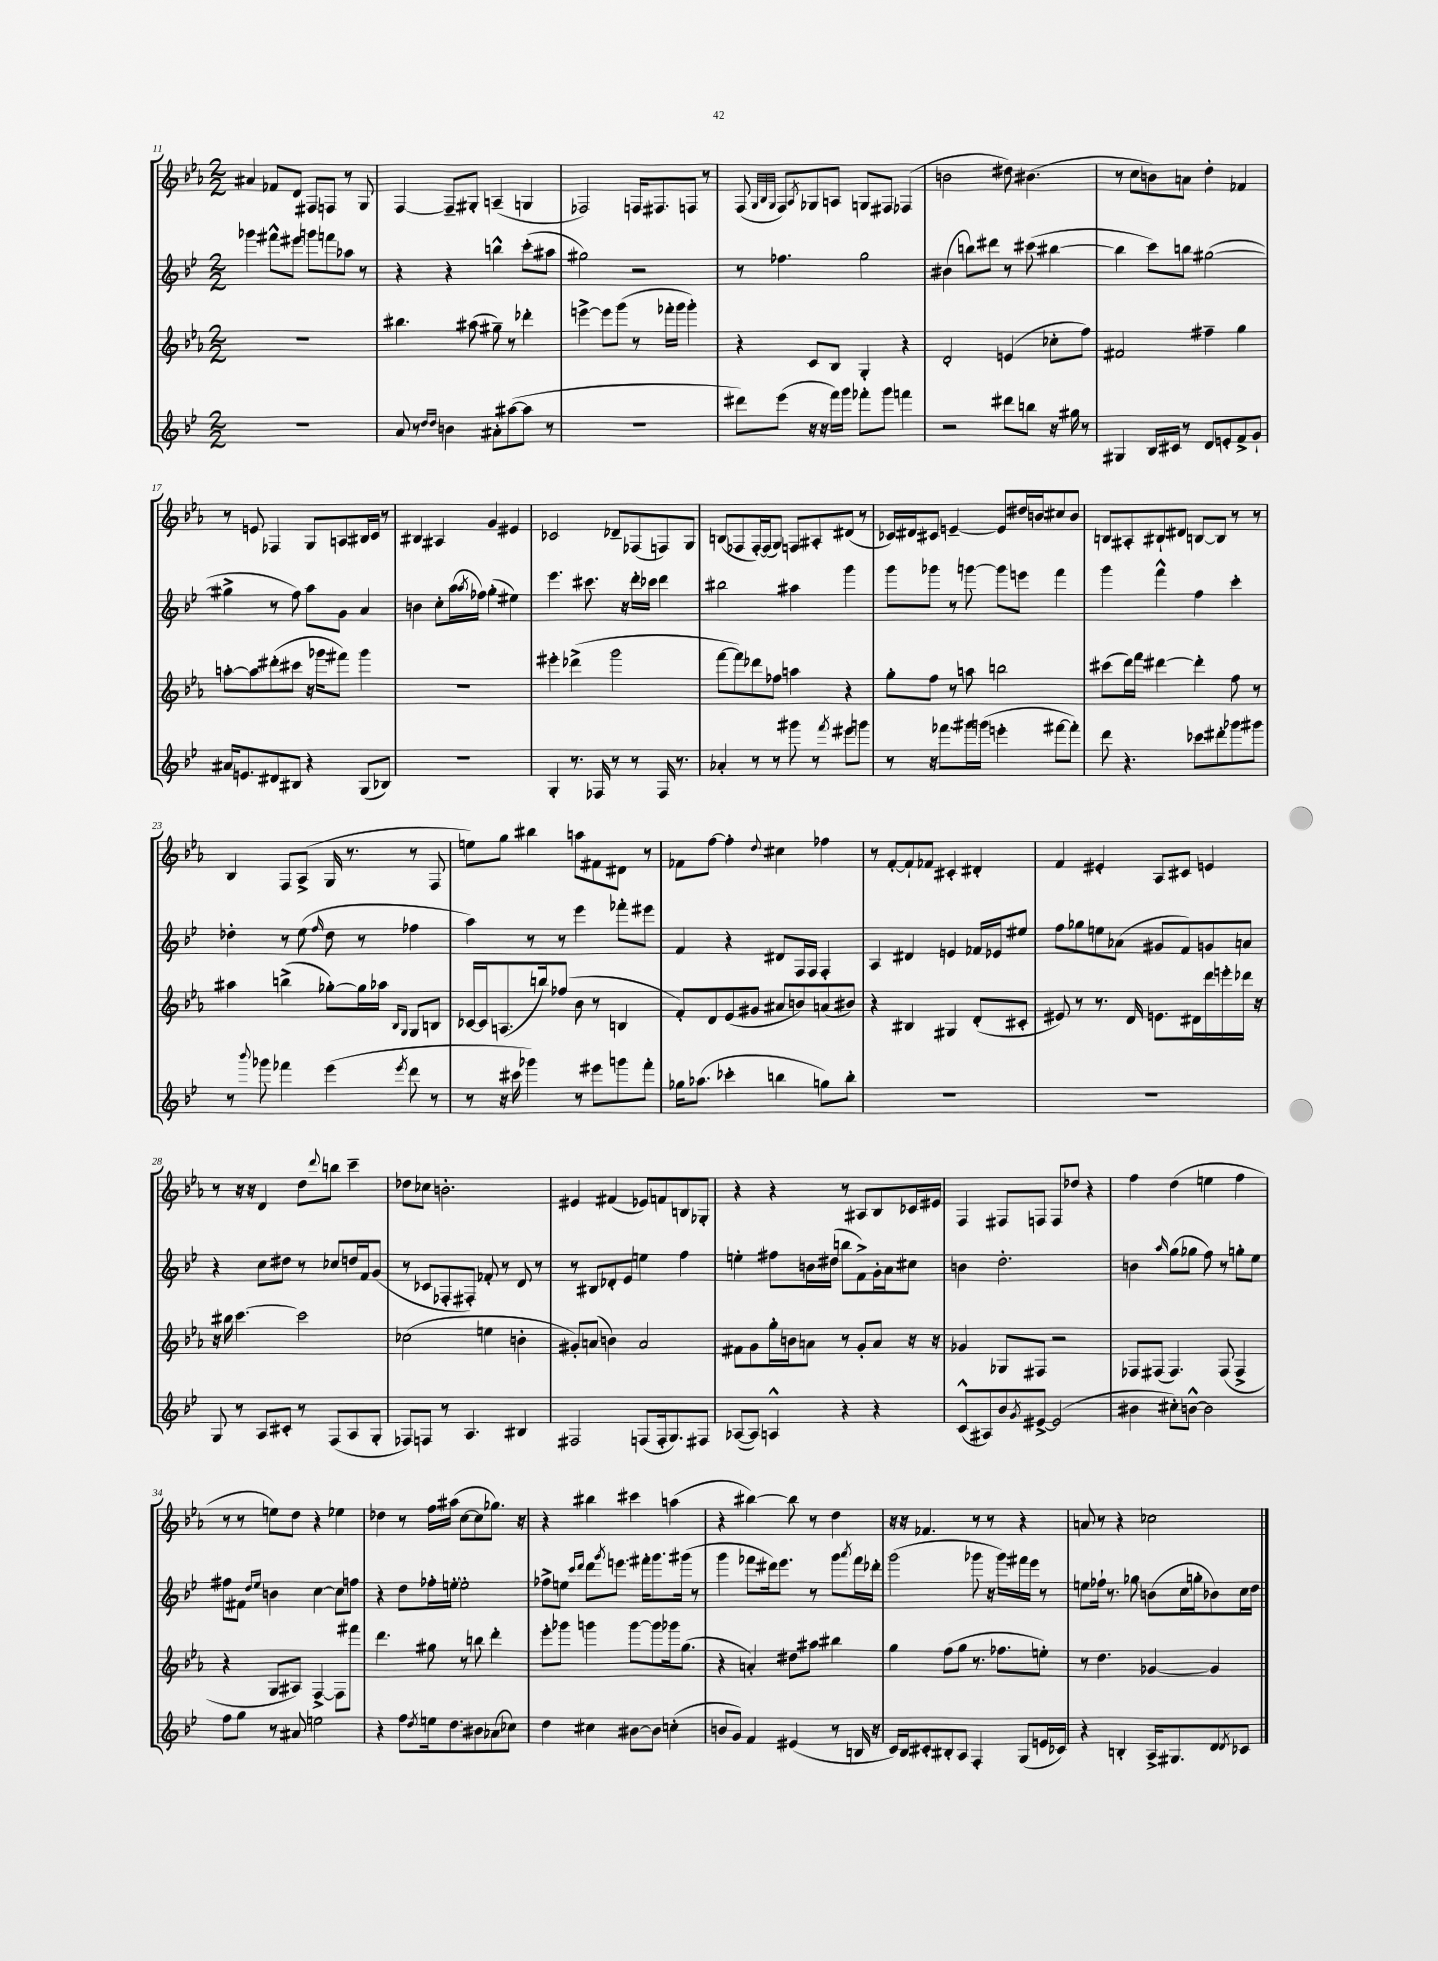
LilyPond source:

<<
\new StaffGroup <<
\new Staff = "s0" {
    \clef treble \key ees \major \numericTimeSignature \time 2/2
    ais'4 fes'8 d'8 fis8 f8 r8 g8 |
    f4~ f8-- gis8-. a4--( g4 |
    fes2) f16 fis8. f8 r8 |
    f8( \grace { g32 bes32 g32 } f8) \acciaccatura { aes8 } ges8 a8 g8 fis8 fes4( |
    b'2 dis''8) bis'4.( |
    r8 c''8 b'8) a'8 d''4-. fes'4 |
    r8 e'8 fes4 g8 a8 bis16 c'16 r8 |
    bis4 ais4 g'4 eis'4 |
    ces'2 des'8-- fes8( f8) g8 |
    b8( fes8 fes16~-.) fes16( g8) f8 ais8-. dis'8( r8 |
    ces'16) dis'16 cis'8 e'4~-- e'8 dis''16 b'16 cis''8 b'8 |
    b8 ais8-. bis8-! dis'8 b8~ b8 r8 r8 |
    bes4 f8 aes8->( g16 r8. r8 f8 |
    e''8) g''8 bis''4 a''8 fis'8 dis'8 r8 |
    fes'8 f''8~ f''4-. \appoggiatura { d''8 } cis''4 fes''4 |
    r8 f'8~-. f'8-! fes'8 cis'4-. dis'4-. |
    f'4 eis'4-. aes8 cis'8 e'4 |
    r8 r16 r16 d'4 d''8 \appoggiatura { d'''8 } b''8 c'''4-- |
    des''8 ces''8 b'2.-. |
    eis'4 fis'4( ees'8) f'8 b8 ges8-. |
    r4 r4 r8 ais8 bes8 ces'16 eis'16 |
    f4 fis8 f8 f8 des''8 r4 |
    f''4 d''4( e''4 f''4 |
    r8 r8 e''8) d''8 r4 ees''4 |
    des''4 r8 f''16 ais''16( c''8~ c''8 ges''8.) r16 |
    r4 bis''4 cis'''4 a''4( |
    r4 bis''4~) bis''8 r8 d''4 |
    r16 r16 fes'4. r8 r8 r4 |
    a'8 r8 r4 ces''2 \bar "|." |
}
\new Staff = "s1" {
    \clef treble \key bes \major \numericTimeSignature \time 2/2
    ges'''4 fis'''8-^ eis'''8 g'''8 f'''8 aes''8 r8 |
    r4 r4 b''4-^ c'''8-.( ais''8 |
    gis''2) r2 |
    r8 fes''4. g''2 |
    bis'4( b''8) dis'''8 r8 cis'''8( bis''4~ |
    bis''4 c'''8) b''8 gis''2~( |
    gis''4-> r8 f''8) a''8 g'8 a'4 |
    b'4 c''8-. a''16( \acciaccatura { a''8 } fes''16) g''4-.( eis''4) |
    ees'''4. cis'''8. r16 d'''16-. ces'''16 d'''4 |
    bis''2 ais''4 g'''4 |
    g'''8 ges'''8 r8 g'''8~ g'''8 e'''8 f'''4 |
    g'''4 f'''4-^ f''4 c'''4-. |
    des''4-. r8 ees''8( \grace { f''16 } des''8 r8 fes''4 |
    a''4) r8 r8 ees'''4 fes'''8-. eis'''8 |
    f'4 r4 dis'8 f16 f16 f4-. |
    a4 dis'4 e'4 fes'16 ees'16 eis''8 |
    f''8 ges''8 e''8 aes'8( gis'8 f'8) g'8 a'8 |
    r4 c''8 dis''8 r8 ces''8 d''16 f'16 g'8( |
    r8 ces'8 fes8-. fis8-.) fes'8-. r8 d'8 r8 |
    r8 bis8 des'8-. ees'8 e''4 f''4 |
    e''4-. fis''8 b'16 dis''16( b''8 f'8->) g'16-. a'16 cis''8 |
    b'4 d''2.-. |
    b'4 \grace { a''16 } g''8( ges''8 f''8) r8 g''8-. ees''8 |
    fis''8 fis'8 \grace { d''16 ees''16 } b'4 c''4~ c''8 f''8 |
    r4 d''8 fes''16-. e''16~-. e''2-. |
    fes''8-> e''8 \grace { c'''16 d'''16 } d'''8 \acciaccatura { g'''8 } e'''8. fis'''16-. g'''8. gis'''16( r8 |
    g'''4 fes'''8 dis'''16) ees'''8. r8 g'''8 \acciaccatura { a'''8 } fes'''16 des'''16-. |
    g'''2( ges'''8 r16 ges'''16) fis'''16 ees'''16 r8 |
    e''8 fes''16-! r8. ges''8 b'8( c''16 g''16-. bes'8) c''16 d''16 \bar "|." |
}
\new Staff = "s2" {
    \clef treble \key ees \major \numericTimeSignature \time 2/2
    R1 |
    bis''4. ais''8( gis''8--) r8 des'''4-. |
    e'''4~-> e'''8 g'''8( r8 fes'''16-. g'''16 g'''4-.) |
    r4 c'8 bes8 g4-. r4 |
    d'2-. e'4( ces''8-. f''8) |
    fis'2 fis''4-- g''4 |
    a''8~-. a''8 dis'''8-.( cis'''8 r16 ges'''16 fis'''8) ges'''4 |
    R1 |
    eis'''4-. des'''4->( g'''2 |
    f'''8~ f'''8) des'''8 fes''8 a''4 r4 |
    g''8-. f''8 r8 a''8 b''2 |
    cis'''8( d'''16) f'''16 dis'''4~ dis'''4-. f''8 r8 |
    ais''4 b''4->( ges''8~-.) ges''16 aes''16 \grace { bes16 g16 } g8 b8 |
    ces'16~ ces'16 a8.( b''16) fes''8( bes'8 r8 b4 |
    f'8-.) d'8 ees'8( gis'8 ais'8 b'8) a'8( bis'8) |
    r4 bis4 gis4 d'8-.( cis'8-. |
    eis'8) r8 r8. d'16 e'8. dis'16 d'''16 e'''16-. des'''16 r16 |
    r16 bis''16 c'''4.~ c'''2 |
    ces''2( e''4 b'4-. |
    gis'8-.) a'8( b'4) a'2 |
    fis'8 g'8 g''16-. b'16 a'8 r8 g'8-. a'8 r16 r16 |
    ges'4 ges8 fis8 r2 |
    fes8 fis8( fis4.) fis8( fis4-> |
    r4 g8 ais8) f4~-> f8 fis'''8 |
    d'''4. gis''8 r8 b''8 d'''4-. |
    ees'''8-. ges'''8 g'''4 g'''8~ g'''8 ges'''16 g''8.( |
    r4 a'4-.) dis''8 ais''8 bis''4 |
    g''4 f''8( g''8 r8. fes''8. e''8-.) |
    r8 d''4. ges'4~ ges'4 \bar "|." |
}
\new Staff = "s3" {
    \clef treble \key bes \major \numericTimeSignature \time 2/2
    R1 |
    a'8 r8 \grace { d''16 d''16 } b'4 ais'8-. ais''8~( ais''8 r8 |
    R1 |
    dis'''8) ees'''8( r16 r16 f'''16) g'''16 fes'''8-. g'''8 f'''4 |
    r2 dis'''8 b''8 r16 gis''16 r8 |
    gis4 bes16 cis'16 r8 d'8 e'8-. f'8-> g'8-! |
    ais'16 e'8. dis'8 bis8 r4 g8( bes8) |
    R1 |
    g4-. r8. fes16 r8 r8 fes16 r8. |
    aes'4-. r8 r8 gis'''8 r8 \acciaccatura { f'''8 } eis'''8 g'''8 |
    r8 r16 fes'''8. gis'''16 g'''16( e'''4-. fis'''8~ fis'''8-.) |
    d'''8 r4. ces'''8 dis'''8-. ges'''8 gis'''8 |
    r8 \appoggiatura { bes'''8 } ges'''8 fes'''4 ees'''4( \acciaccatura { ees'''8 } d'''8 r8 |
    r8 r16 cis'''16 ges'''4) r8 eis'''8 g'''8 f'''8-. |
    ges''16 aes''8.( ces'''4-. b''4 g''8) b''8-. |
    R1 |
    R1 |
    g8 r8 a8 cis'8-. r8 f8( a8 g8-. |
    fes8) f8 r8 a4. bis4 |
    fis2 f8( f16-. g8.) fis8 |
    aes8~( aes8) a4-^ r4 r4 |
    c'8-^( ais8) bes'8 \acciaccatura { g'8 } eis'8~-> eis'2( |
    bis'4 cis''8-.) b'8~-^ b'2 |
    f''8 g''8 r8 ais'8 e''2 |
    r4 f''8 \acciaccatura { d''8 } e''16 d''8. bis'8 aes'8( ces''8) |
    d''4 cis''4 bis'8~ bis'8 c''4-.( |
    b'8 g'8) f'4 eis'4( r8 b16 r16 |
    c'16) bes16 cis'8-. bis8-. a8 f4-. g8( e'16 ces'16) |
    r4 b4-. a16-> gis8. d'8 \acciaccatura { d'8 } ces'8 \bar "|." |
}
>>
>>
\layout { \context { \Score currentBarNumber = #11 } }
